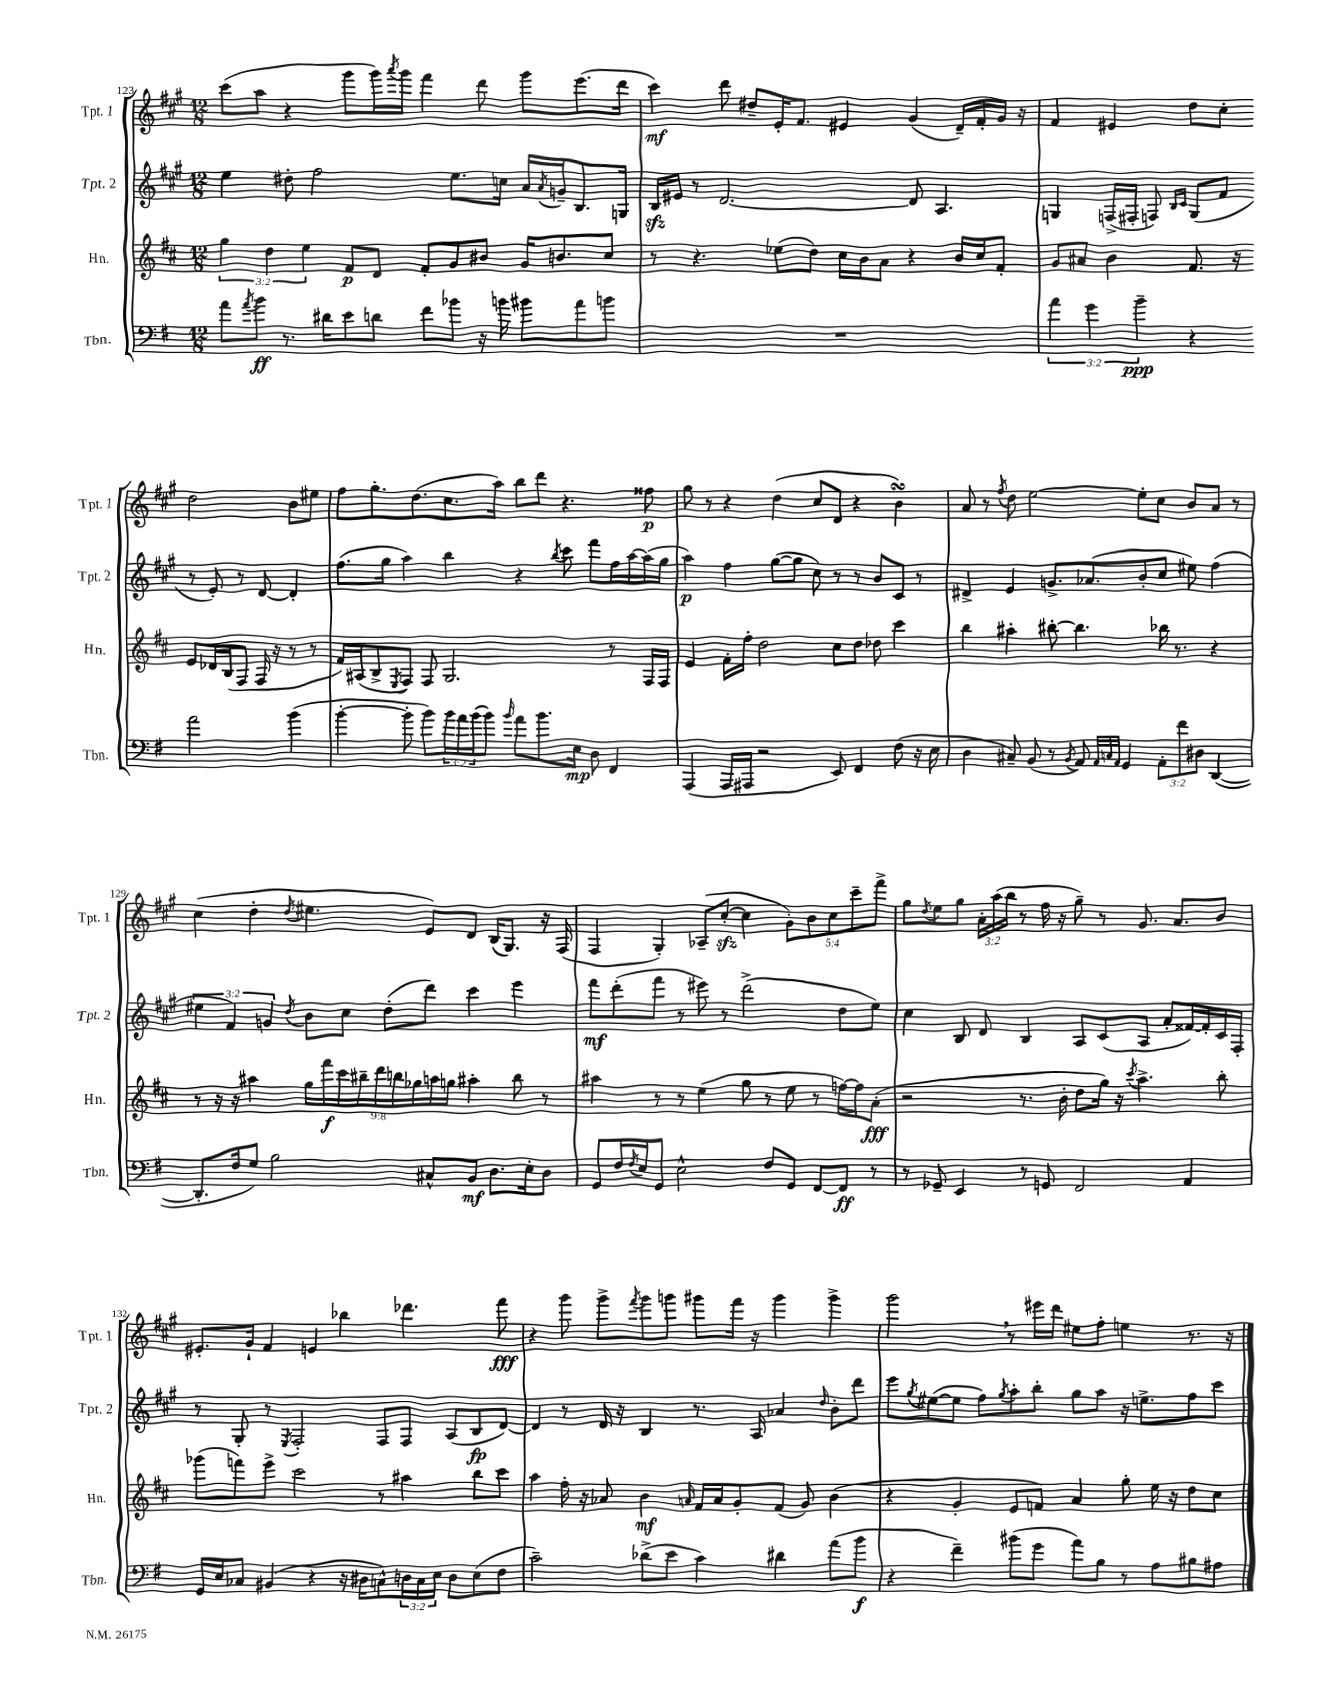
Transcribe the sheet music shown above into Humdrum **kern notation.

**kern	**kern	**kern	**kern
*staff4	*staff3	*staff2	*staff1
*clefF4	*clefG2	*clefG2	*clefG2
*k[f#]	*k[f#c#]	*k[f#c#g#]	*k[f#c#g#]
*M12/8	*M12/8	*M12/8	*M12/8
8a	6gg	4ee	(8ccc#
8qa	.	.	.
8b	.	.	8aa
.	6dd	.	.
8.r	.	8dd#'	4r
.	6ee	.	.
.	.	2ff#	.
16d#	.	.	.
8e	8f#	.	8ggg#
8d	8d	.	16ggg#)
.	.	.	8qaaa
.	.	.	16ggg#
8f#	8f#'	.	4fff#
8b-	8g	8.ee	.
16r	8b#	.	8ddd
16b	.	16cc	.
8b#	16g	16a	8ggg#
.	.	8qa	.
.	8.b	16g~	.
8a	.	8.B	(8.eee
8b	8cc#	.	.
.	.	16G	16ddd
=	=	=	=
1.r	8r	16B	4ccc#)
.	.	16e#	.
.	4.r	8r	.
.	.	[2.d	8ddd
.	.	.	8dd#~
.	(8ee-	.	16e'
.	.	.	8.f#
.	8dd)	.	.
.	16cc#	.	4e#
.	16b	.	.
.	8a	.	.
.	4r	8d]	(4g#
.	.	4.A	.
.	16b	.	16d~)
.	16cc#	.	16f#'
.	8f#'	.	16g#
.	.	.	16r
=	=	=	=
6a	8g	4G	4f#
.	8a#	.	.
6g	.	.	.
.	4b	(16F^	4e#
.	.	16F#'	.
6b~	.	.	.
.	.	8F)	.
.	.	16qqB	.
.	.	16qqc#	.
4r	8.f#	(8G	8dd
.	.	8f#	8cc#'
.	16r	.	.
2a	8e	8r	2dd
.	16d-	8e')	.
.	(16B	.	.
.	8F#	8r	.
.	16F#	[8d	.
.	16r	.	.
(4b	8r	4d']	8b
.	8r	.	8ee#
=	=	=	=
[4b'	16f#)	(8.ff#	8ff#
.	(16A#	.	.
.	8B^	.	8.gg#'
.	.	16gg#	.
.	8qE	.	.
8b']	8F#)	4aa)	.
.	.	.	(8.dd
8b)	8F#	.	.
24b	2.G	4bb	8.cc#
24a	.	.	.
(24b	.	.	.
8b)	.	.	.
.	.	.	16aa)
16qqb	.	.	.
8a	.	4r	8bb
8.b	.	.	8ddd
.	.	8qbb	.
.	.	8ccc#	4.r
16E	.	.	.
8D	.	8fff#	.
4FF#	8r	16ff#	.
.	.	[16aa	.
.	16F#	(16aa]	8ff##
.	16F#	16gg#	.
=	=	=	=
(4AAA	4e	4aa)	8gg#
.	.	.	8r
16AAA	16f#'	4ff#	4r
16AAA#	16ff#'	.	.
2r	2dd	.	.
.	.	([8gg#	(4dd
.	.	8gg#]	.
.	.	8cc#)	8cc#
8EE)	8cc#	8r	8d
4FF#	8dd	8r	4r
.	8dd-	8b	.
(8F#	4ccc#	8c#	4b)
16r	.	8r	.
16E	.	.	.
=	=	=	=
4D	4bb	4d#^	8a
.	.	.	8r
.	.	.	8qff#
8C#~)	4aa#'	4e	8dd
(8BB	.	.	[2ee
8r	[8bb#'	8.g^	.
8qBB	.	.	.
8AA)	4.bb#]	.	.
.	.	(8.a-	.
32qqAA	.	.	.
32qqC	.	.	.
32qqAA	.	.	.
4GG	.	.	.
.	.	8b'	8ee']
12AA'	16bb-	8cc#	8cc#
.	8.r	.	.
12f#	.	.	.
.	.	8ee#)	8b
12D#	.	.	.
([4DD	4r	(4ff#	8a
.	.	.	8r
=	=	=	=
8.DD']	8r	6ee#	(4cc#
.	16r	.	.
.	.	6f#)	.
16F#	16r	.	.
8G)	4aa#	.	4dd'
.	.	6g	.
2B	.	.	.
.	.	8qdd	8qdd
.	18gg	8b	4.ee#
.	18fff#	.	.
.	18ccc#	.	.
.	.	8cc#	.
.	18bb#~	.	.
.	18ddd	.	.
.	.	(8dd'	.
.	18bb	.	.
.	18gg-	.	.
8C#^^	.	8ddd)	8e)
.	18aa	.	.
.	18gg	.	.
8BB	4aa#'	4ccc#	8d
8.D	.	.	(16B
.	.	.	8.G#)
.	8bb	4eee	.
16E'	.	.	.
8D	8r	.	16r
.	.	.	(16F#
=	=	=	=
8GG	4aa#	8fff#	4F#
16F#	.	(8ddd'	.
8qF#	.	.	.
16E	.	.	.
8GG	8r	8fff#	4G#')
2E^^	8r	8r	.
.	(4ee	8eee#)	(8A-~
.	.	8r	[8cc#'
.	8gg	(2ddd^	4cc#]
8F#	8r	.	.
8GG	8ee	.	10g#')
.	.	.	10b
[8FF#	8r	.	.
.	.	.	10cc#
8FF#]	[16ff)	8dd	.
.	.	.	10ccc#~
.	16ff]	.	.
8r	(8a'	8ee)	.
.	.	.	10fff#^
=	=	=	=
8r	2r	4cc#	8gg#
.	.	.	8qdd
8GG-~	.	.	8ee
4EE	.	8B	8gg#
.	.	8d	24a'
.	.	.	(24aa
.	.	.	24bb
8r	8.r	4B	8r
8GG	.	.	16ff#
.	16b'	.	16r
2FF#	8dd	8A	8gg#~)
.	16gg)	(8c#	8r
.	16r	.	.
.	8qccc#	.	.
.	4.aa^	8A	8.g#
.	.	8a'	.
.	.	.	8.a
4AA	.	[16f##)	.
.	.	16f##']	.
.	8bb'	16c#	8b
.	.	16F#'	.
=	=	=	=
16GG	(8ggg-	8r	8.e#'
16E	.	.	.
8C-	8fff)	8G#'	.
.	.	.	16g#`
(4BB#	8eee^	8r	4f#
.	.	8qE	.
.	2ccc#	2F#'	.
4r	.	.	4e
16r	.	.	4bb-
16D#	.	.	.
8C^^)	8r	8F#	.
24D	4aa#	8F#	4.ddd-
24C	.	.	.
24E	.	.	.
8D	.	(8A	.
(8E	8bb	8B	.
8F#	8ccc#	[8d)	8fff#
=	=	=	=
2c~)	4aa	4d]	4r
.	16ff#'	8r	8ggg#
.	16r	.	.
.	8a-	16d	8ggg#^
.	.	16r	.
.	.	.	8qfff#
(8d-^	4b	4B	8ggg#
8e	.	.	8ggg
.	16qqa	.	.
4c)	16f#	8.r	8ggg#
.	16a	.	.
.	8g'	.	16fff#
.	.	16A	16r
4d#	(8f#	4a-	4ggg#
.	8g)	.	.
.	.	16qqdd	.
(8a	(4b	8b'	4ggg#^
8b	.	8ddd	.
=	=	=	=
4r	4r	8eee	2ggg#
.	.	8qgg#	.
.	.	([8ee#	.
4f#~)	4g'	8ee#]	.
.	.	8ff#)	.
.	.	8qgg#	.
(8b#	8e	8aa'	8r
8g	8f)	8bb'	16eee#
.	.	.	16ddd
8a)	4a	8gg#	8ee#
8B	.	8aa	8ff#'
8r	8gg'	16r	4ee
.	.	8.ee^	.
8A	16ee	.	.
.	16r	.	.
8B#	8dd	8ff#	8.r
8A#	8cc#	8ccc#	.
.	.	.	16r
==	==	==	==
*-	*-	*-	*-
